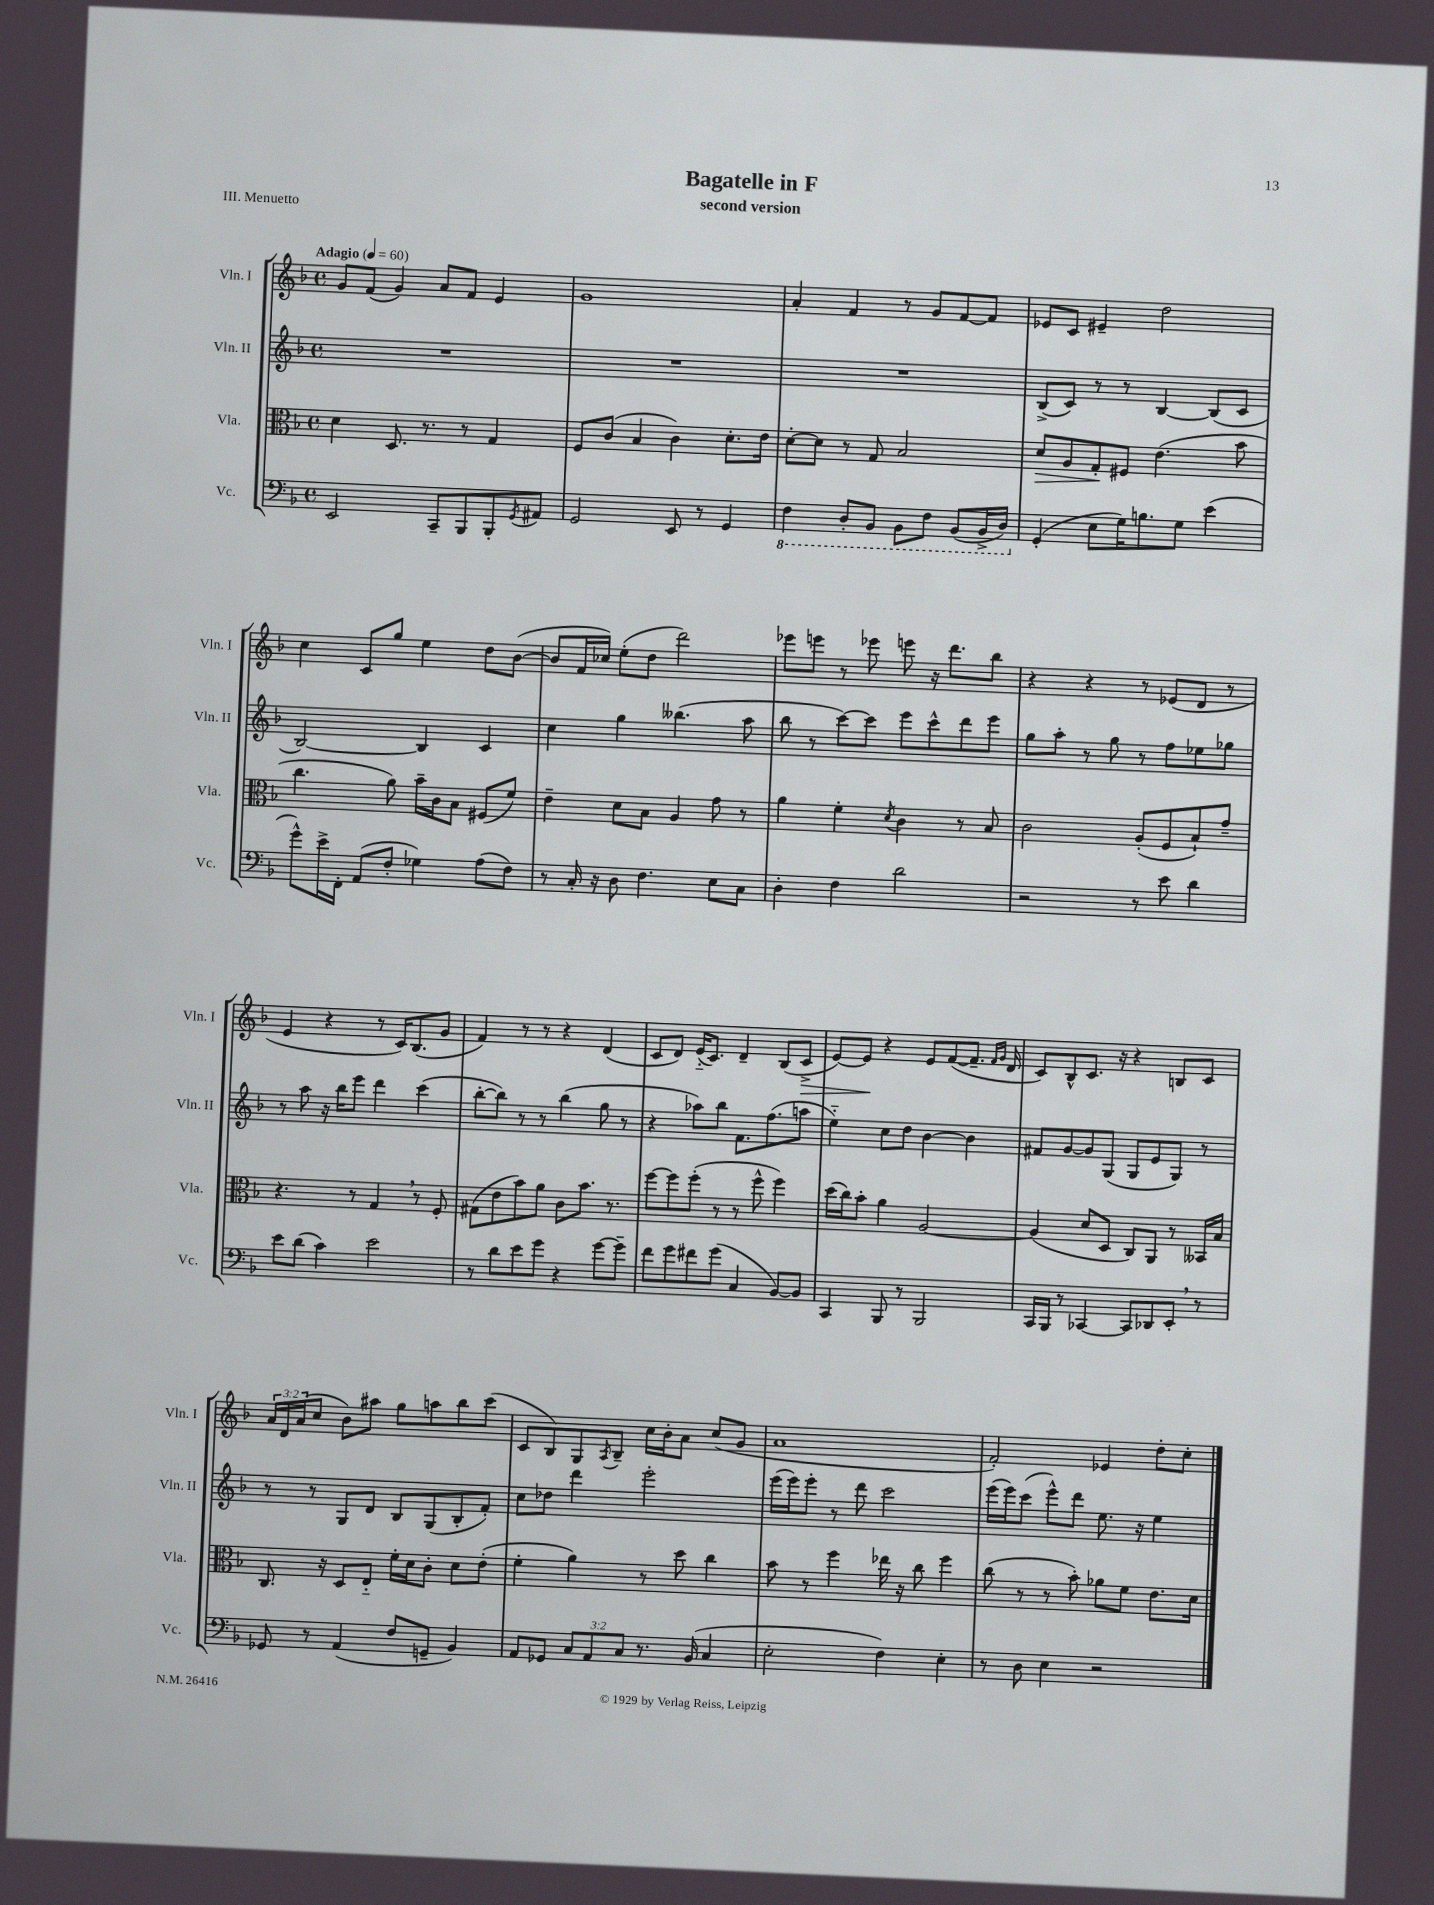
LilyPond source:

\header { title = "Bagatelle in F" subtitle = "second version" piece = "III. Menuetto" }
<<
\new StaffGroup <<
\new Staff = "s0" \with { instrumentName = "Vln. I" shortInstrumentName = "Vln. I" } {
    \clef treble \key f \major \defaultTimeSignature \time 4/4 \override Staff.TupletNumber.text = #tuplet-number::calc-fraction-text \tempo "Adagio" 4 = 60
    g'8 f'8( g'4) a'8 f'8 e'4 |
    g'1 |
    a'4-. f'4 r8 g'8 f'8~ f'8 |
    ees'8 c'8 eis'4-- d''2 |
    c''4 c'8 g''8 e''4 d''8 bes'8~( |
    bes'8 f'16 ces''16) e''8-.( d''8 d'''2) |
    ees'''8 e'''8 r8 ees'''8 e'''8 r16 d'''8. bes''8 |
    r4 r4 r8 ees'8( d'8 r8 |
    e'4 r4 r8 c'16) bes8.( g'8 |
    f'4) r8 r8 r4 d'4( |
    c'8 d'8) e'16-_( c'8.) d'4-- bes8( c'8->\> |
    e'8~) e'8\! r4 e'8 f'8~( f'8.-- \grace { f'16 g'16 } d'16 |
    c'8) bes8-^ c'8. r16 r4 b8 c'8 |
    \tuplet 3/2 { a'16 d'16 a'16( } c''8 bes'8) ais''8 g''8 a''8 bes''8 c'''8( |
    c'8 bes8) g8 \acciaccatura { a8 } bes8-- c''16 bes'16-. a'8 c''8( g'8 |
    a'1 |
    f'2-.) ees'4 d''8-. c''8-. \bar "|." |
}
\new Staff = "s1" \with { instrumentName = "Vln. II" shortInstrumentName = "Vln. II" } {
    \clef treble \key f \major \defaultTimeSignature \time 4/4
    R1 |
    R1 |
    R1 |
    bes8->( c'8) r8 r8 bes4~ bes8( c'8 |
    bes2~) bes4 c'4 |
    c''4 g''4 beses''4.( a''8 |
    bes''8 r8 c'''8~) c'''8 e'''8 c'''8-^ d'''8 e'''8 |
    g''8 a''8-. r8 g''8 r8 f''8 ees''8 ges''8 |
    r8 a''8 r16 bes''16 e'''8 d'''4 c'''4( |
    bes''8~-. bes''8) r8 r8 bes''4( g''8 r8 |
    r4 aes''8) bes''8 f'8. f''8.( a''8 |
    e''4-_) c''8 d''8 bes'4~ bes'4 |
    fis'8 g'8~ g'8 g8( g8 e'8 g8) r8 |
    r8 r8 g8 d'8 bes8 g8( bes8-. f'8-.) |
    c''8 des''8 d'''4 e'''2-. |
    e'''16( e'''16) e'''8-. r8 d'''8 c'''2 |
    e'''16( e'''16) c'''8( e'''8-^) d'''8 e''8. r16 e''4 \bar "|." |
}
\new Staff = "s2" \with { instrumentName = "Vla." shortInstrumentName = "Vla." } {
    \clef alto \key f \major \defaultTimeSignature \time 4/4
    d'4 d8. r8. r8 g4 |
    f8 c'8( bes4 c'4) d'8.-. e'16 |
    d'8~-. d'8 r8 g8 bes2 |
    d'8\> a8 g8-.\! fis8 e'4.( bes'8 |
    c''4. a'8) bes'16-- c'16 bes8 fis8( f'8) |
    e'4-- d'8 bes8 a4 g'8 r8 |
    a'4 f'4-. \acciaccatura { d'8 } c'4 r8 bes8 |
    c'2 a8-.( f8 bes8-!) g'8-- |
    r4. r8 g4 \breathe r8 f8-. |
    gis8( e'8 bes'8) a'8 c'8 bes'8. r8. |
    f''8~ f''8 f''8-.( r8 r8 f''8-^ f''4) |
    d''16( c''16) bes'8-. a'4 a2~ |
    a4( d'8 d8 c8) a,8 r8 beses,16 bes16 |
    c8. r16 d8 e8-_ f'16-. d'16 c'8-. d'8 e'8-.( |
    f'4-. a'4) r8 d''8 c''4 |
    bes'8 r8 f''4 ees''16 r16 c''8 f''4 |
    c''8( r8 r8 bes'8-.) aes'8 f'8 e'8. d'16 \bar "|." |
}
\new Staff = "s3" \with { instrumentName = "Vc." shortInstrumentName = "Vc." } {
    \clef bass \key f \major \defaultTimeSignature \time 4/4 \override Staff.TupletNumber.text = #tuplet-number::calc-fraction-text
    e,2 c,8-- bes,,8 bes,,8-. \acciaccatura { g,8 } ais,8 |
    g,2 e,8 r8 g,4 |
    \ottava #-1 f,4 d,8-. bes,,8 bes,,8 f,8 bes,,8( bes,,16-> d,16) \ottava #0 |
    g,4-.( e8 g16) b8. g8 e'4( |
    g'8-^) e'16-> f,16-. a,8( f8-. ges4) a8( f8) |
    r8 c16-. r16 d8 f4. e8 c8 |
    d4-. f4 d'2 |
    r2 r8 e'8 d'4 |
    e'8 d'8( c'4) e'2 |
    r8 d'8 e'8 g'8 r4 g'8~ g'8-- |
    f'8 g'8 fis'8 g'8( c4 bes,8~) bes,8 |
    c,4 bes,,8 r8 bes,,2 |
    c,16 bes,,16 r8 ces,4~ ces,8 des,8 e,8-. \breathe r8 |
    ges,8 r8 a,4( f8 g,8-- bes,4) |
    a,8 ges,8 \tuplet 3/2 { c8 a,8 c8 } r8. bes,16( c4 |
    e2-. f4) e4-. |
    r8 d8 e4 r2 \bar "|." |
}
>>
>>
\layout { \context { \Score \remove "Bar_number_engraver" } }
